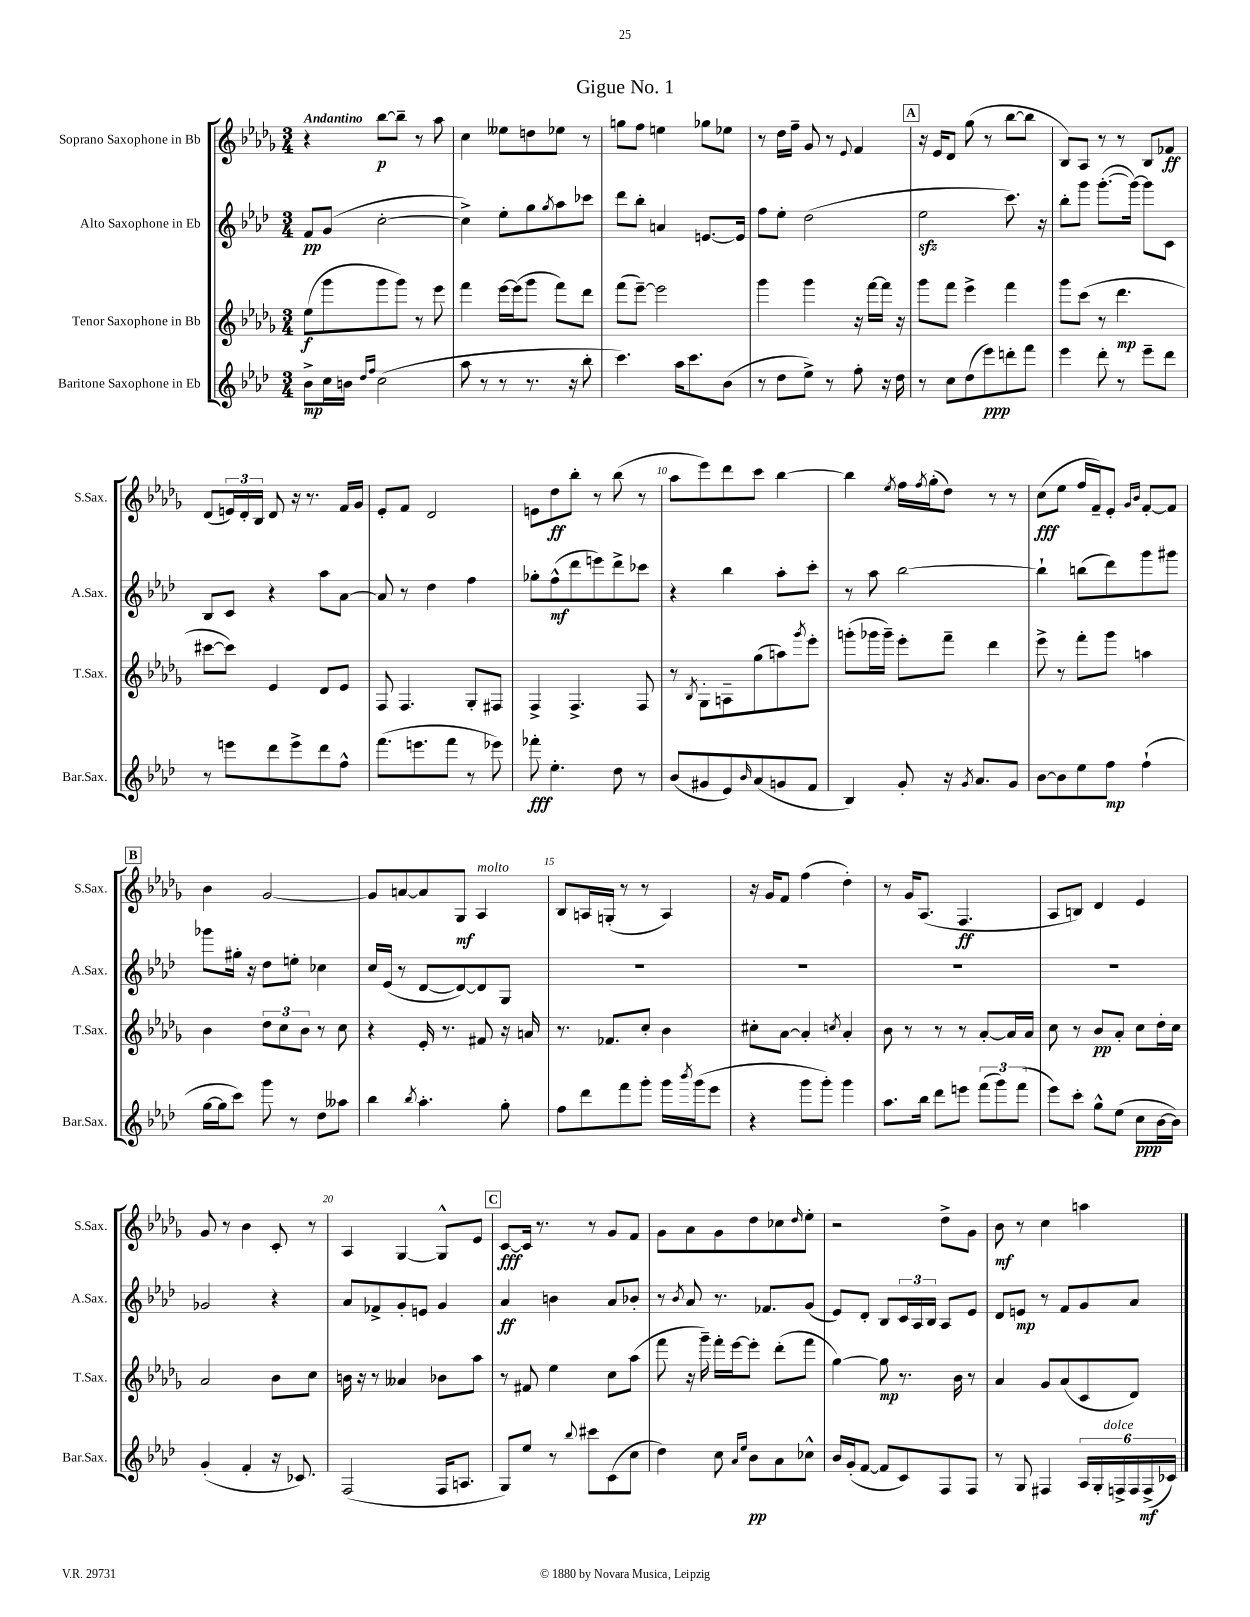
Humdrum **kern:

**kern	**dynam	**kern	**dynam	**kern	**dynam	**kern	**dynam
*part4	*part4	*part3	*part3	*part2	*part2	*part1	*part1
*staff4	*staff4	*staff3	*staff3	*staff2	*staff2	*staff1	*staff1
*I"Baritone Saxophone in Eb	*	*I"Tenor Saxophone in Bb	*	*I"Alto Saxophone in Eb	*	*I"Soprano Saxophone in Bb	*
*I'Bar.Sax.	*	*I'T.Sax.	*	*I'A.Sax.	*	*I'S.Sax.	*
*clefG2	*	*clefG2	*	*clefG2	*	*clefG2	*
*k[b-e-a-d-]	*	*k[b-e-a-d-g-]	*	*k[b-e-a-d-]	*	*k[b-e-a-d-g-]	*
*M3/4	*	*M3/4	*	*M3/4	*	*M3/4	*
=1	=1	=1	=1	=1	=1	=1	=1
!	!	!	!	!	!	!LO:TX:a:B:t=Andantino	!
8b-^\L	mp	(8ee-\L	f	8f/L	pp	4r	.
16cc\L	.	8ggg-\	.	(8g/J	.	.	.
16bn\JJ	.	.	.	.	.	.	.
16qqdd-/LL	.	.	.	.	.	.	.
16qqff/JJ	.	.	.	.	.	.	.
(2cc\	.	8ggg-\	.	[2cc'\	.	[8bb-\L	p
.	.	8ggg-\J)	.	.	.	8bb-~\J]	.
.	.	8r	.	.	.	8r	.
.	.	8eee-\	.	.	.	8aa-\	.
=2	=2	=2	=2	=2	=2	=2	=2
8aa-\	.	4fff\	.	4cc^\])	.	4cc\	.
8r	.	.	.	.	.	.	.
8r	.	[16eee-\LL	.	8ee-'\L	.	8ee--X\L	.
.	.	(16eee-\J]	.	.	.	.	.
8.r	.	8ggg-\J	.	8gg\	.	8ddn\	.
.	.	.	.	8qgg/	.	.	.
.	.	8fff\L)	.	8aa-\	.	8ee-X\J	.
16r	.	.	.	.	.	.	.
8bb-'\	.	8ddd-\J	.	8ccc-X\J	.	8r	.
=3	=3	=3	=3	=3	=3	=3	=3
4.ccc\)	.	(8fff\L	.	8ddd-\L	.	8ggn\L	.
.	.	[8eee-~\J)	.	8bb-'\J	.	8ff\J	.
.	.	2eee-\]	.	4an/	.	4een\	.
16aa-\KL	.	.	.	.	.	.	.
8.ccc\	.	.	.	.	.	.	.
.	.	.	.	[8.en/L	.	8gg-X\L	.
(8b-\J	.	.	.	.	.	8ee-X\J	.
.	.	.	.	16e/Jk]	.	.	.
=4	=4	=4	=4	=4	=4	=4	=4
8r	.	4ggg-\	.	8ff\L	.	8r	.
8dd-\L	.	.	.	8ee-'\J	.	16dd-\LL	.
.	.	.	.	.	.	16ff~\JJ	.
8ee-^\J)	.	4ggg-\	.	(2dd-\	.	8g-/	.
8r	.	.	.	.	.	8r	.
.	.	.	.	.	.	8qqe-/	.
8ff'\	.	16r	.	.	.	4f/	.
.	.	[16fff\LL	.	.	.	.	.
16r	.	16fff\JJ]	.	.	.	.	.
16dd-\	.	16r	.	.	.	.	.
!!LO:REH:place=s1:t=A
=5	=5	=5	=5	=5	=5	=5	=5
8r	.	8ggg-\L	.	2ee-zz\	.	16r	.
.	.	.	.	.	.	16e-/KL	.
8cc\L	.	8fff\J	.	.	.	8d-/J	.
(8dd-\	.	4eee-^\	.	.	.	(8gg-\	.
8eee-\)	ppp	.	.	.	.	8r	.
8dddn'\	.	4fff\	.	8.ccc\)	.	[8bb-\L	.
8fff\J	.	.	.	.	.	8bb-\J]	.
.	.	.	.	16r	.	.	.
=6	=6	=6	=6	=6	=6	=6	=6
4eee-\	.	8ggg-\L	.	8bb-'\L	.	8B-/L)	.
.	.	(8ccc\J	.	8ggg\J	.	8A-/J	.
8ddd-'\	.	8r	.	([8.ggg'\L	.	8r	.
8r	.	4.ddd-\	mp	.	.	8r	.
.	.	.	.	16ggg\Jk_)	.	.	.
8eee-~\L	.	.	.	8ggg\L]	.	8B-/L	.
8ddd-\J	.	.	.	8c\J	.	8f-X/J	ff
!!LO:LB:g=z
=7	=7	=7	=7	=7	=7	=7	=7
8r	.	[8ccc#X\L	.	8B-/L	.	(8d-/L	.
8eeen\L	.	8ccc#\J])	.	8c/J	.	24en/L)	.
.	.	.	.	.	.	24d-'/	.
.	.	.	.	.	.	24B-/JJ	.
8ddd-\	.	4e-/	.	4r	.	8d-/	.
8eee^\	.	.	.	.	.	16r	.
.	.	.	.	.	.	8.r	.
8ddd-\	.	8d-/L	.	8aa-\L	.	.	.
8ff^^\J	.	8e-/J	.	[8a-\J	.	16f/LL	.
.	.	.	.	.	.	16g-/JJ	.
=8	=8	=8	=8	=8	=8	=8	=8
(8.fff\L	.	8F/	.	8a-/]	.	8e-'/L	.
.	.	4.F/	.	8r	.	8f/J	.
8.eeen\	.	.	.	.	.	.	.
.	.	.	.	4dd-\	.	2d-/	.
8fff\J	.	.	.	.	.	.	.
8r	.	8G-'/L	.	4ff\	.	.	.
8eee-X\)	.	8F#X/J	.	.	.	.	.
=9	=9	=9	=9	=9	=9	=9	=9
8fff-X'\	fff	4F^/	.	8gg-X'\L	.	8en\L	.
4.ee-'\	.	.	.	(8ff^^\	mf	8dd-\	ff
.	.	4.F^/	.	8ddd-\	.	8bb-'\J	.
.	.	.	.	8eeen\)	.	8r	.
8dd-\	.	.	.	8ddd-^\	.	(8bb-\	.
8r	.	8F/	.	8ccc-X\J	.	8r	.
=10	=10	=10	=10	=10	=10	=10	=10
(8b-/L	.	8r	.	4r	.	8aa-\L	.
.	.	8qB-/	.	.	.	.	.
8g#X/	.	8G-'\L	.	.	.	8eee-\)	.
8e-/)	.	8An~\	.	4bb-\	.	8ddd-\	.
16qqb-/	.	.	.	.	.	.	.
(8a-/	.	(8gg-\	.	.	.	8ccc\J	.
8gn/	.	8aan\)	.	8aa-'\L	.	[4bb-\	.
.	.	8qggg-/	.	.	.	.	.
8f/J	.	8eee-'\J	.	8ccc'\J	.	.	.
=11	=11	=11	=11	=11	=11	=11	=11
4B-/)	.	(8gggn'\L	.	8r	.	4bb-\]	.
.	.	16ggg-X\L	.	8aa-\	.	.	.
.	.	16ggg-~\JJ)	.	.	.	.	.
.	.	.	.	.	.	8qee-/	.
8g'/	.	8eee-'\L	.	[2bb-\	.	16ff\LL	.
.	.	.	.	.	.	8qff/	.
.	.	.	.	.	.	(16gg-'\J	.
16r	.	8fff~\J	.	.	.	8dd-\J)	.
8qg/	.	.	.	.	.	.	.
8.a-/L	.	.	.	.	.	.	.
.	.	4ddd-\	.	.	.	8r	.
8g/J	.	.	.	.	.	8r	.
=12	=12	=12	=12	=12	=12	=12	=12
[8b-\L	.	8eee-^\	.	4bb-`\]	.	(8cc\L	fff
8b-\]	.	8r	.	.	.	8ee-\J	.
8ee-\	.	8fff'\L	.	(8bbn\L	.	16ff/LL	.
.	.	.	.	.	.	16f~/J)	.
8ff\J	mp	8ggg-\J	.	8ddd-\)	.	8e-'/J	.
.	.	.	.	.	.	16qqg-/LL	.
.	.	.	.	.	.	16qqb-/JJ	.
(4ff`\	.	4aan\	.	8ggg\	.	[8f'/L	.
.	.	.	.	8ggg#X\J	.	8f/J]	.
!!LO:LB:g=z
!!LO:REH:place=s1:t=B
=13	=13	=13	=13	=13	=13	=13	=13
[16gg\LL	.	4b-\	.	8ggg-X\L	.	4b-\	.
16gg\J]	.	.	.	.	.	.	.
8ccc\J)	.	.	.	16gg#X'\Jk	.	.	.
.	.	.	.	16r	.	.	.
8ggg\	.	12dd-\L	.	8dd-\L	.	[2g-/	.
.	.	12cc\	.	.	.	.	.
8r	.	.	.	8een'\J	.	.	.
.	.	12b-\J	.	.	.	.	.
8dd-\L	.	8r	.	4cc-X\	.	.	.
8aa--X\J	.	8cc\	.	.	.	.	.
=14	=14	=14	=14	=14	=14	=14	=14
4bb-\	.	4r	.	16cc/LL	.	8g-/L]	.
.	.	.	.	(16e-/JJ	.	.	.
.	.	.	.	8r	.	[8an/	.
8qbb-/	.	.	.	.	.	.	.
4.aa-'\	.	16e-'/	.	[8d-/L	.	8a/]	.
.	.	8.r	.	.	.	.	.
.	.	.	.	8d-/_)	.	8G-/J	mf
!	!	!	!	!	!	!LO:TX:a:i:t=molto	!
.	.	8f#X/	.	8d-/]	.	4A-/	.
8gg'\	.	16r	.	8G/J	.	.	.
.	.	16an/	.	.	.	.	.
=15	=15	=15	=15	=15	=15	=15	=15
8ff\L	.	8.r	.	2.r	.	8B-/L	.
8ddd-\	.	.	.	.	.	16An/L	.
.	.	8.f-X/L	.	.	.	(16Gn'/JJ	.
8fff\	.	.	.	.	.	8r	.
8ggg'\J	.	8cc'/J	.	.	.	8r	.
16ggg\LL	.	4b-\	.	.	.	4A/)	.
8qbbb-/	.	.	.	.	.	.	.
(16ggg\J	.	.	.	.	.	.	.
8eee-\J	.	.	.	.	.	.	.
=16	=16	=16	=16	=16	=16	=16	=16
4r	.	8cc#X'\L	.	2.r	.	16r	.
.	.	.	.	.	.	16g-/KL	.
.	.	[8a-\J	.	.	.	8f/J	.
8ggg\L	.	4a-'/]	.	.	.	(4ff\	.
8ggg'\J)	.	.	.	.	.	.	.
.	.	8qccn/	.	.	.	.	.
4ggg\	.	4a-'/	.	.	.	4dd-'\)	.
=17	=17	=17	=17	=17	=17	=17	=17
8.aa-\L	.	8b-\	.	2.r	.	8r	.
.	.	8r	.	.	.	16g-/KL	.
16bb-\Jk	.	.	.	.	.	(8.A-/J	.
8ddd-\L	.	8r	.	.	.	.	.
8eeen\J	.	8r	.	.	.	4.F/	ff
(12fff\L	.	[8a-'/L	.	.	.	.	.
12ggg\)	.	.	.	.	.	.	.
.	.	16a-/L]	.	.	.	.	.
(12fff\J	.	.	.	.	.	.	.
.	.	16a-/JJ	.	.	.	.	.
=18	=18	=18	=18	=18	=18	=18	=18
8eee-\L)	.	8cc\	.	2.r	.	8A-/L	.
8ccc'\J	.	8r	.	.	.	8Bn/J)	.
8gg^^\L	.	8b-/L	pp	.	.	4d-/	.
(8ee-\J	.	8a-'/J	.	.	.	.	.
8cc\L	ppp	8cc\L	.	.	.	4e-/	.
[16b-\L	.	16dd-'\L	.	.	.	.	.
16b-\JJ])	.	16cc\JJ	.	.	.	.	.
!!LO:LB:g=z
=19	=19	=19	=19	=19	=19	=19	=19
(4g'/	.	2a-/	.	2g-X/	.	8g-/	.
.	.	.	.	.	.	8r	.
4f'/	.	.	.	.	.	4b-\	.
16r	.	8b-\L	.	4r	.	8c'/	.
8.c-X/)	.	.	.	.	.	.	.
.	.	8cc\J	.	.	.	8r	.
=20	=20	=20	=20	=20	=20	=20	=20
(2F/	.	16bn\	.	8a-/L	.	4A-/	.
.	.	16r	.	.	.	.	.
.	.	8r	.	8f-X^/	.	.	.
.	.	4a--X/	.	8g'/	.	[4G-/	.
.	.	.	.	8en/J	.	.	.
16F/KL	.	8b-X\L	.	4g/	.	8G-^^/L]	.
8.An/J	.	.	.	.	.	.	.
.	.	8aa-\J	.	.	.	8e-/J	.
!!LO:REH:place=s1:t=C
=21	=21	=21	=21	=21	=21	=21	=21
8G/L)	.	8r	.	4a-/	ff	[8c/L	fff
8ee-/J	.	8f#X/	.	.	.	16c/Jk]	.
.	.	.	.	.	.	8.r	.
8r	.	4ee-\	.	4bn\	.	.	.
8qqbb-/	.	.	.	.	.	.	.
8ccc#X\L	.	.	.	.	.	8r	.
(8c\	.	8cc\L	.	8a-/L	.	8g-/L	.
8cc\J	.	(8aa-\J	.	8b-X'/J	.	8f/J	.
=22	=22	=22	=22	=22	=22	=22	=22
4dd-\)	.	8fff\	.	8r	.	8g-\L	.
.	.	.	.	8qb-/	.	.	.
.	.	16r	.	8a-/	.	8a-\	.
.	.	16ggg-~\)	.	.	.	.	.
8cc\	.	16fff'\LL	.	8.r	.	8g-\	.
.	.	[16eee-\J	.	.	.	.	.
16qqa-/LL	.	.	.	.	.	.	.
16qqee-/JJ	.	.	.	.	.	.	.
8b-\L	pp	8eee-'\J]	.	.	.	8dd-\	.
.	.	.	.	8.f-X/L	.	.	.
8a-\	.	(8ddd-'\L	.	.	.	8cc-X\	.
.	.	.	.	.	.	16qqdd-/	.
8cc-X^^\J	.	8fff\J	.	(8g/J	.	8ee-'\J	.
=23	=23	=23	=23	=23	=23	=23	=23
16b-/LL	.	[4gg-\)	.	8e-/L)	.	2r	.
(16g'/J	.	.	.	.	.	.	.
[8f/J	.	.	.	8d-'/J	.	.	.
8f/L]	.	8gg-\]	mp	8B-/L	.	.	.
8c/)	.	8.r	.	24c/L	.	.	.
.	.	.	.	24A-/	.	.	.
.	.	.	.	24B-/JJ	.	.	.
8F/	.	.	.	8A-/L	.	8dd-^\L	.
.	.	16b-\	.	.	.	.	.
8F/J	.	8r	.	8e-/J	.	8g-\J	.
=24	=24	=24	=24	=24	=24	=24	=24
8r	.	4a-/	.	8d-/L	.	8b-\	mf
8G/	.	.	.	8en/J	mp	8r	.
4F#X/	.	8g-/L	.	8r	.	4cc\	.
.	.	(8a-/	.	8f/L	.	.	.
24A-/LL	.	8c/	.	8g/	.	4aan\	.
24G'/	.	.	.	.	.	.	.
!LO:TX:a:i:t=dolce	!	!	!	!	!	!	!
24Fn^/	.	.	.	.	.	.	.
24F/	.	8d-/J)	.	8a-/J	.	.	.
(24F^/	mf	.	.	.	.	.	.
24c-X/JJ)	.	.	.	.	.	.	.
==	==	==	==	==	==	==	==
*-	*-	*-	*-	*-	*-	*-	*-
